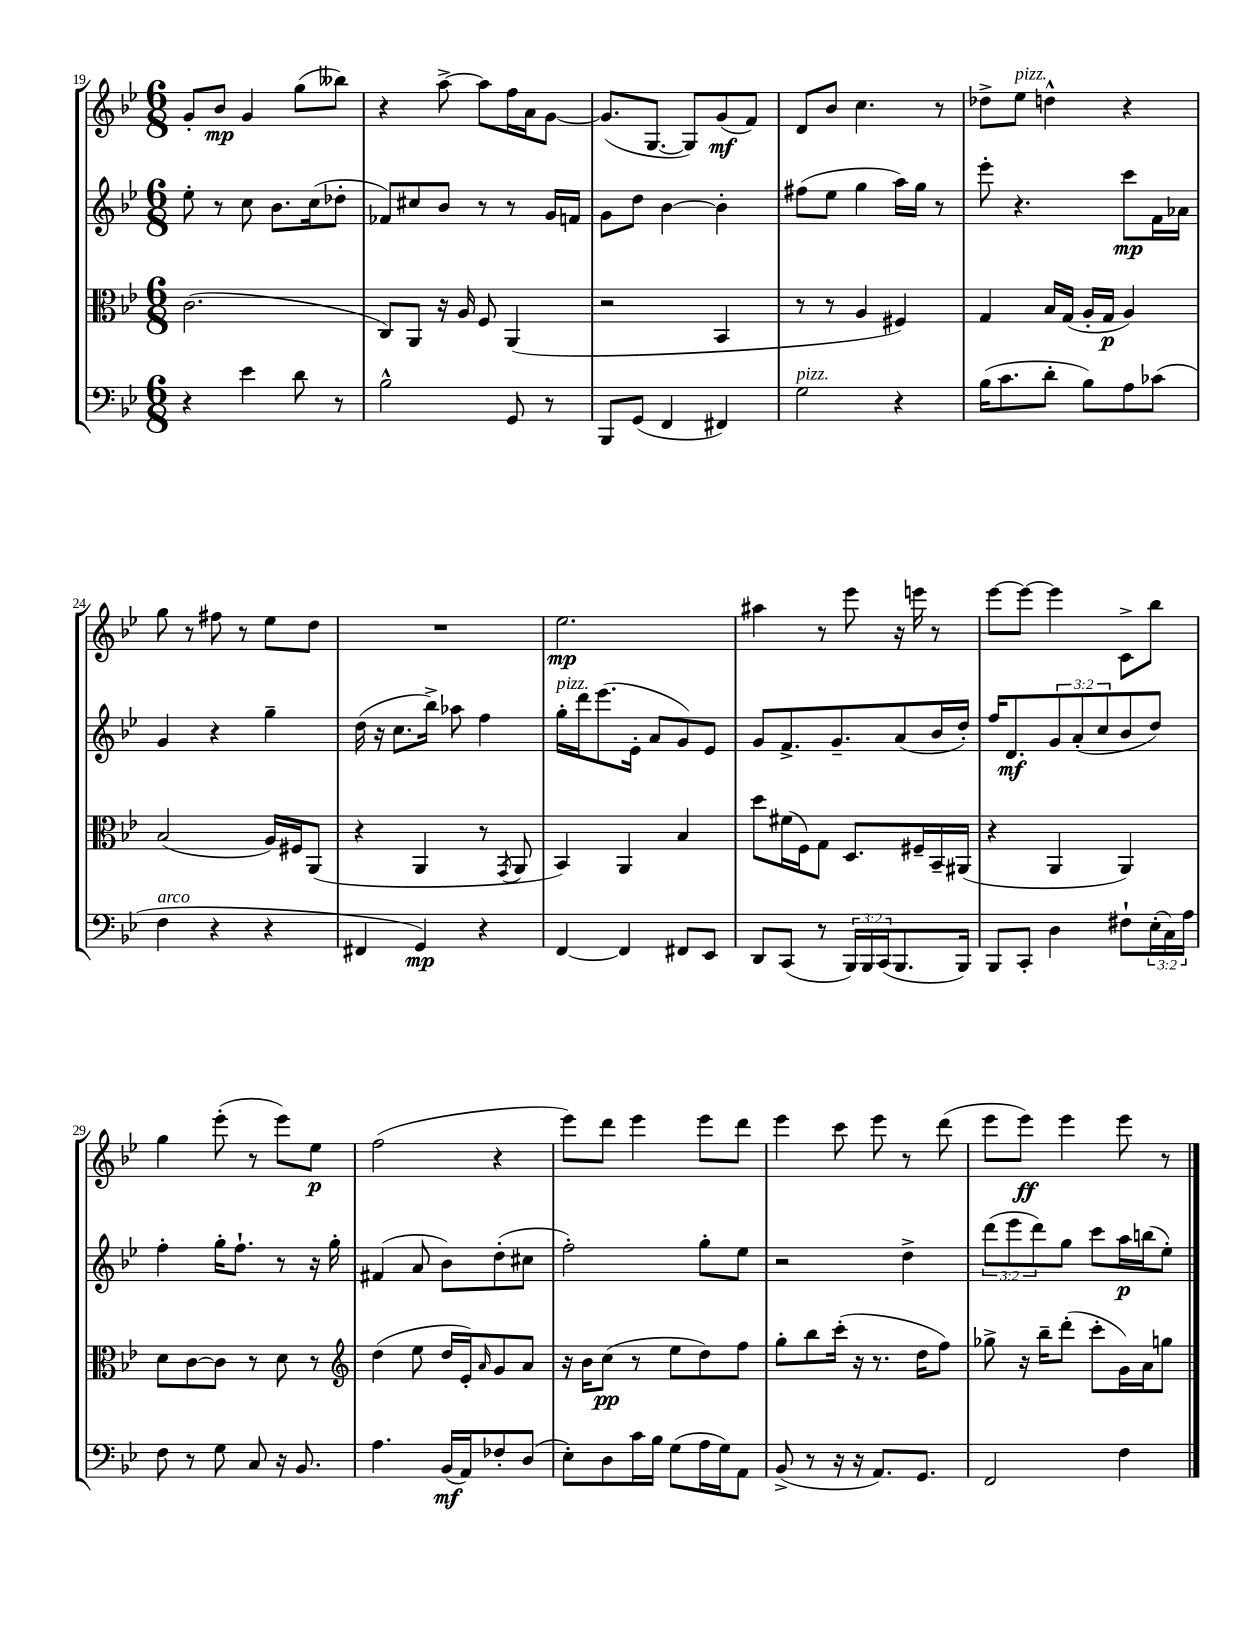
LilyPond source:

<<
\new StaffGroup <<
\new Staff = "s0" {
    \clef treble \key bes \major \numericTimeSignature \time 6/8
    g'8-. bes'8\mp g'4 g''8( beses''8) |
    r4 a''8~-> a''8 f''16 a'16 g'8~ |
    g'8.( g8.~ g8) g'8\mf( f'8) |
    d'8 bes'8 c''4. r8 |
    des''8-> ees''8^\markup { \italic "pizz." } d''4-^ r4 |
    g''8 r8 fis''8 r8 ees''8 d''8 |
    R2. |
    ees''2.\mp |
    ais''4 r8 ees'''8 r16 e'''16 r8 |
    ees'''8~ ees'''8~ ees'''4 c'8-> bes''8 |
    g''4 ees'''8-.( r8 ees'''8) ees''8\p |
    f''2( r4 |
    ees'''8) d'''8 ees'''4 ees'''8 d'''8 |
    ees'''4 c'''8 ees'''8 r8 d'''8( |
    ees'''8 ees'''8\ff) ees'''4 ees'''8 r8 \bar "|." |
}
\new Staff = "s1" {
    \clef treble \key bes \major \numericTimeSignature \time 6/8 \override Staff.TupletNumber.text = #tuplet-number::calc-fraction-text
    ees''8-. r8 c''8 bes'8. c''16( des''8-. |
    fes'8) cis''8 bes'8 r8 r8 g'16 f'16 |
    g'8 d''8 bes'4~ bes'4-. |
    fis''8( ees''8 g''4 a''16) g''16 r8 |
    ees'''8-. r4. c'''8\mp f'16 aes'16 |
    g'4 r4 g''4-- |
    d''16( r16 c''8. bes''16->) aes''8 f''4 |
    g''16-.^\markup { \italic "pizz." } d'''16 ees'''8.( ees'16-. a'8 g'8) ees'8 |
    g'8 f'8.-> g'8.-- a'8( bes'16 d''16-.) |
    f''16 d'8.\mf \tuplet 3/2 { g'8 a'8-.( c''8 } bes'8 d''8) |
    f''4-. g''16-. f''8.-! r8 r16 g''16-. |
    fis'4( a'8 bes'8) d''8-.( cis''8 |
    f''2-.) g''8-. ees''8 |
    r2 d''4-> |
    \tuplet 3/2 { d'''8( ees'''8 d'''8) } g''8 c'''8 a''16\p b''16( ees''8-.) \bar "|." |
}
\new Staff = "s2" {
    \clef alto \key bes \major \numericTimeSignature \time 6/8
    c'2.( |
    c8) a,8 r16 a16 f8 a,4( |
    r2 bes,4 |
    r8 r8 a4 fis4) |
    g4 bes16 g16( a16-. g16\p a4) |
    bes2( a16) fis16 a,8( |
    r4 a,4 r8 \acciaccatura { g,8 } a,8 |
    bes,4) a,4 bes4 |
    d''8 fis'16( f16) g8 d8. fis16-- bes,16-- ais,16( |
    r4 a,4 a,4) |
    d'8 c'8~ c'8 r8 d'8 r8 |
    \clef treble d''4( ees''8 d''16 ees'16-.) \grace { a'16 } g'8 a'8 |
    r16 bes'16 c''8\pp( r8 ees''8 d''8) f''8 |
    g''8-. bes''8 c'''16-.( r16 r8. d''16 f''8) |
    ges''8-> r16 bes''16-- d'''8-.( c'''8-. g'16) a'16 g''8 \bar "|." |
}
\new Staff = "s3" {
    \clef bass \key bes \major \numericTimeSignature \time 6/8 \override Staff.TupletNumber.text = #tuplet-number::calc-fraction-text
    r4 ees'4 d'8 r8 |
    bes2-^ g,8 r8 |
    bes,,8 g,8( f,4 fis,4) |
    g2^\markup { \italic "pizz." } r4 |
    bes16( c'8. d'8-. bes8) a8 ces'8( |
    f4^\markup { \italic "arco" } r4 r4 |
    fis,4 g,4\mp) r4 |
    f,4~ f,4 fis,8 ees,8 |
    d,8 c,8( r8 \tuplet 3/2 { bes,,16) bes,,16 c,16( } bes,,8. bes,,16) |
    bes,,8 c,8-. d4 fis8-! \tuplet 3/2 { ees16-.( c16) a16 } |
    f8 r8 g8 c8 r16 bes,8. |
    a4. bes,16\mf( a,16) fes8-. d8( |
    ees8-.) d8 c'16 bes16 g8( a16 g16) a,8 |
    bes,8->( r8 r16 r16 a,8.) g,8. |
    f,2 f4 \bar "|." |
}
>>
>>
\layout { \context { \Score currentBarNumber = #19 } }
